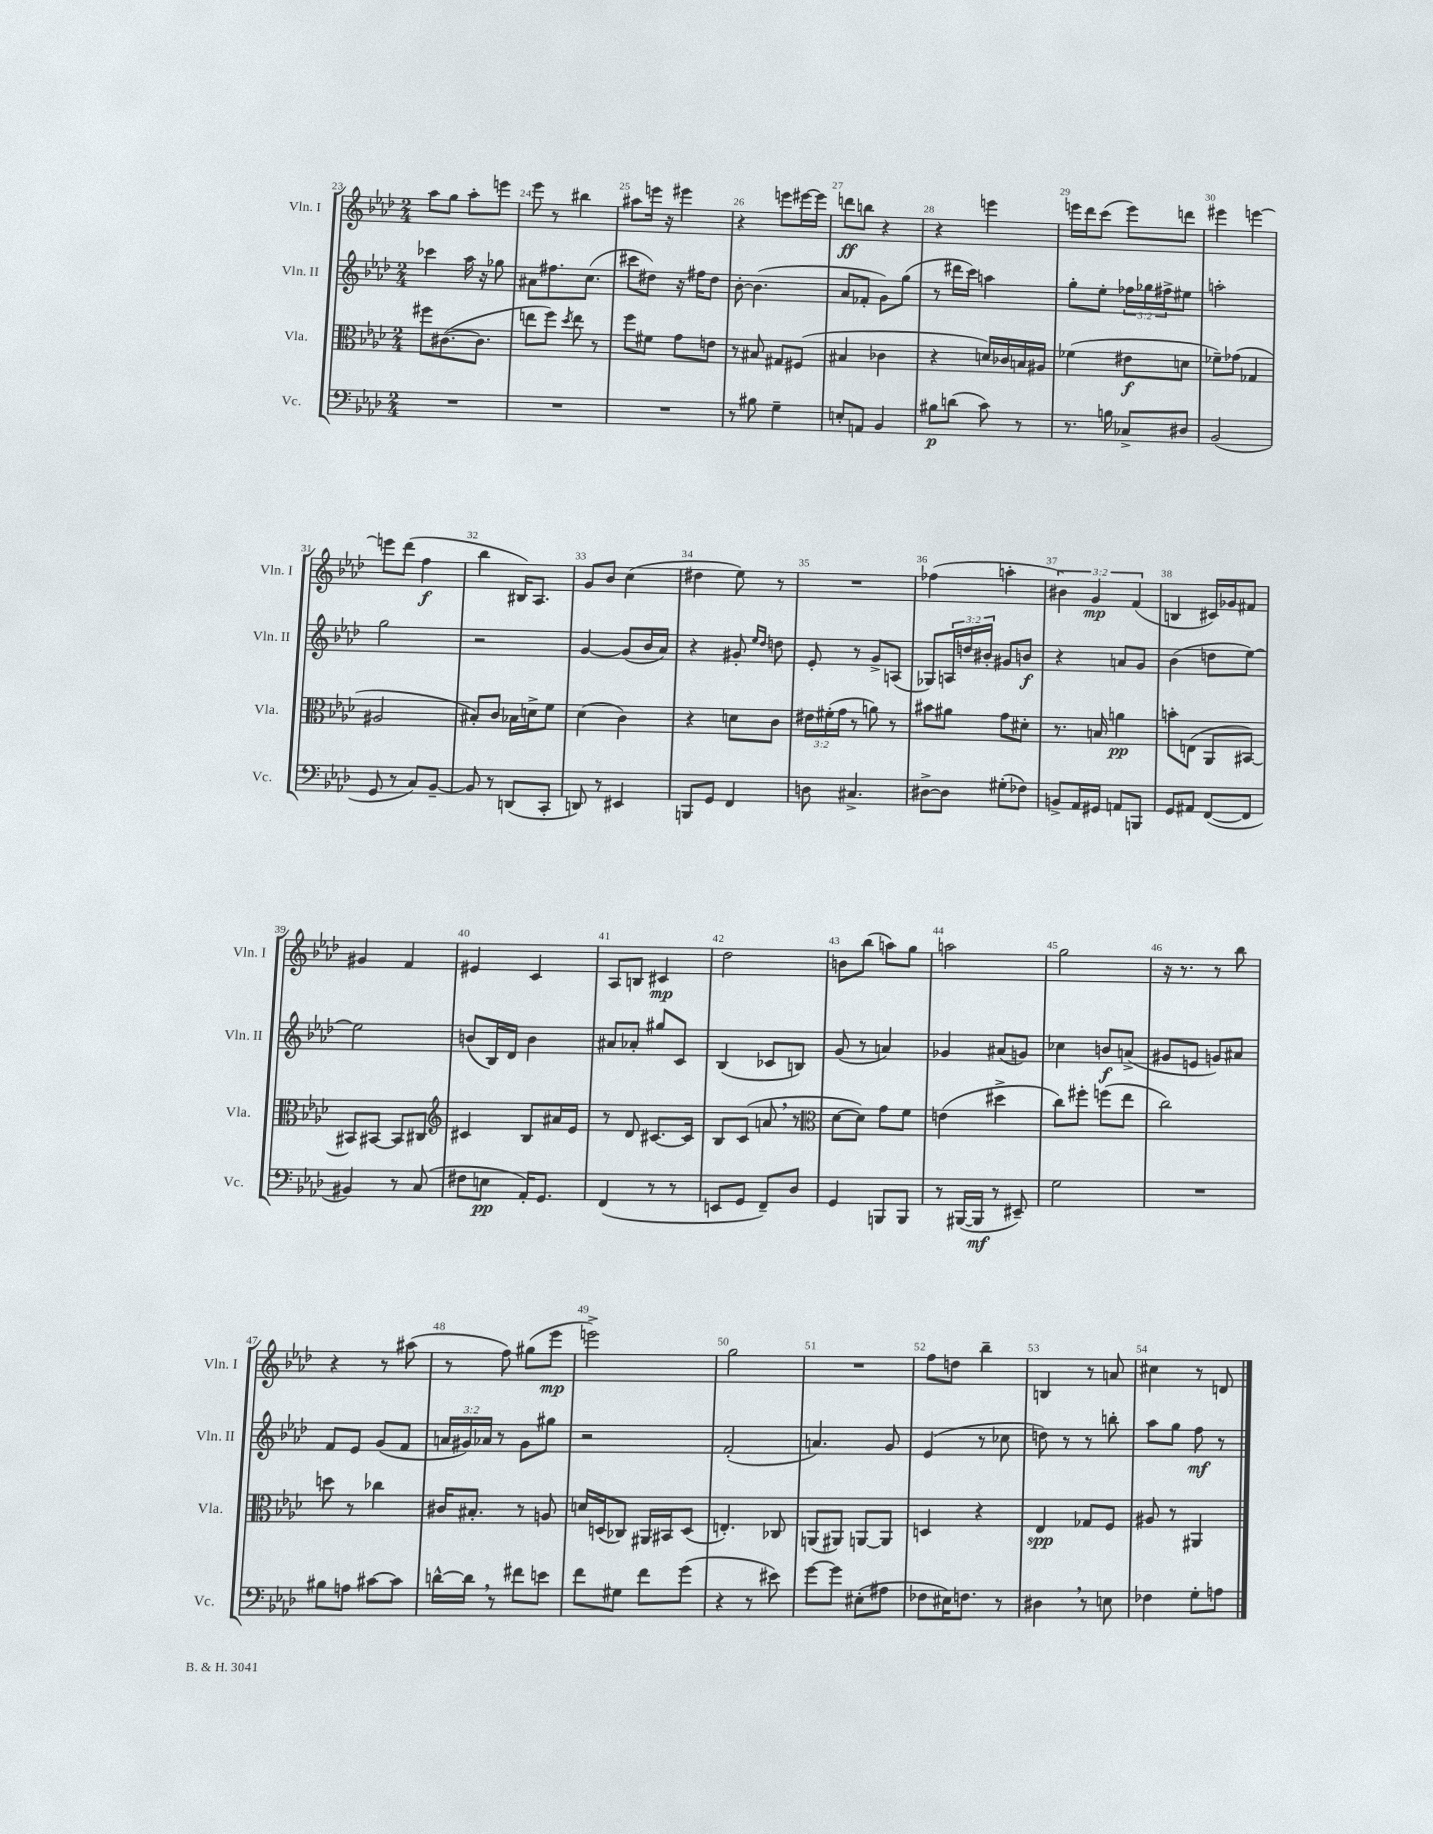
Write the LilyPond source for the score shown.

<<
\new StaffGroup <<
\new Staff = "s0" \with { instrumentName = "Vln. I" shortInstrumentName = "Vln. I" } {
    \clef treble \key aes \major \numericTimeSignature \time 2/4 \override Staff.TupletNumber.text = #tuplet-number::calc-fraction-text
    aes''8 g''8 aes''8-. e'''8 |
    ees'''8 r8 bis''4 |
    ais''8 e'''16 r16 eis'''4 |
    r4 e'''8 eis'''16~ eis'''16 |
    d'''8\ff b''8 r4 |
    r4 e'''4 |
    e'''16 des'''16 c'''8( e'''8) d'''8 |
    eis'''4 e'''4~ |
    e'''8 des'''8( f''4\f |
    bes''4 bis16) aes8. |
    g'8 bes'8 c''4( |
    dis''4 ees''8) r8 |
    R2 |
    fes''4( a''4-. |
    \tuplet 3/2 { bis'4) g'4\mp f'4( } |
    b4 cis'16) ges'16 fis'8 |
    gis'4 f'4 |
    eis'4 c'4 |
    aes8 b8 cis'4\mp |
    des''2 |
    b'8 bes''8( a''8) g''8 |
    a''2 |
    g''2 |
    r16 r8. r8 bes''8 |
    r4 r8 ais''8( |
    r8 f''8) gis''8( ees'''8\mp |
    e'''2->) |
    g''2 |
    R2 |
    f''8 d''8 bes''4-- |
    b4 r8 a'8 |
    cis''4 r8 d'8 \bar "|." |
}
\new Staff = "s1" \with { instrumentName = "Vln. II" shortInstrumentName = "Vln. II" } {
    \clef treble \key aes \major \numericTimeSignature \time 2/4 \override Staff.TupletNumber.text = #tuplet-number::calc-fraction-text
    ces'''4 aes''16 r16 ges''8 |
    ais'8 fis''8. c''8.( |
    cis'''8 dis''8) r16 fis''16 dis''8 |
    bes'8~-. bes'4.( |
    aes'8 fes'8-. g'8) g''8( |
    r8 dis'''16 c'''16) a''4 |
    g''8-. ees''8-. \tuplet 3/2 { fes''16 ges''16 fis''16-> } eis''8 |
    a''2-. |
    g''2 |
    r2 |
    g'4~ g'8( bes'16 aes'16) |
    r4 gis'8-. \grace { ees''16 des''16 } d''8 |
    ees'8-. r8 g'8-> a8( |
    ges8) \tuplet 3/2 { a16 d''16 bis'16-. } gis'8 b'8\f |
    r4 a'8 g'8 |
    bes'4( d''8 ees''8~) |
    ees''2 |
    b'8( bes16) des'16 b'4 |
    ais'8 aes'8-. gis''8 c'8 |
    bes4( ces'8 b8) |
    g'8( r8 a'4) |
    ges'4 ais'8( g'8) |
    ces''4 b'8\f a'8->( |
    gis'8 e'8 g'8) ais'8 |
    f'8 ees'8 g'8( f'8 |
    \tuplet 3/2 { a'16 gis'16) aes'16 } r8 gis'8 gis''8 |
    r2 |
    f'2-.( |
    a'4.) g'8 |
    ees'4( r8 ces''8 |
    d''8) r8 r8 b''8-. |
    aes''8 g''8 f''8\mf r8 \bar "|." |
}
\new Staff = "s2" \with { instrumentName = "Vla." shortInstrumentName = "Vla." } {
    \clef alto \key aes \major \numericTimeSignature \time 2/4 \override Staff.TupletNumber.text = #tuplet-number::calc-fraction-text
    fis''8 cis'8.~( cis'8. |
    e''8 f''8) \acciaccatura { des''8 } e''8 r8 |
    f''8 fis'8 g'8 e'8 |
    r8 bis8 gis8 fis8( |
    bis4 ces'4 |
    r4 d'16) ces'16 b16 ais16 |
    fes'4( eis'8\f d'8 |
    fes'8--) ges'8( ges4 |
    ais2 |
    bis8-.) c'8 bes16 d'16-> f'8 |
    des'4( c'4) |
    r4 d'8 c'8 |
    \tuplet 3/2 { eis'16 fis'16-.( g'16 } r8 a'8) r8 |
    bis'8 ais'8 g'8 dis'8-. |
    r8. b16 a'4\pp |
    b'8-. e8( aes,8 bis,8~) |
    bis,8 bis,8~ bis,8 cis8 |
    \clef treble cis'4 bes8 ais'16 ees'16 |
    r8 des'8 cis'8.~ cis'16 |
    bes8 c'8( a'8 \breathe r8 |
    \clef alto des'8~ des'8) g'8 f'8 |
    e'4( dis''4-> |
    c''8) fis''8-. f''8( ees''8 |
    c''2) |
    d''8 r8 ces''4 |
    cis'16 bis8.-. r8 a8 |
    d'16 d16( ces8) ais,16 bis,16 d8( |
    e4.-.) ces8 |
    a,8( ais,8) a,8~ a,8 |
    d4 r4 |
    ees4\spp ges8 f8 |
    ais8 r8 ais,4 \bar "|." |
}
\new Staff = "s3" \with { instrumentName = "Vc." shortInstrumentName = "Vc." } {
    \clef bass \key aes \major \numericTimeSignature \time 2/4
    R2 |
    R2 |
    R2 |
    r8 bis8 g4-- |
    e8-. a,8 bes,4 |
    bis8\p d'8( c'8) r8 |
    r8. b16 ces8-> dis8 |
    bes,2( |
    g,8 r8 c8) bes,8~-- |
    bes,8 r8 d,8( c,8-. |
    d,8) r8 eis,4 |
    b,,8 g,8 f,4 |
    d8 cis4.-> |
    dis8~-> dis8 gis8-.( fes8) |
    b,8-> aes,16 gis,16 a,8 b,,8 |
    g,8 ais,8 f,8~( f,8 |
    bis,4) r8 c8( |
    fis8 e8\pp aes,16-.) g,8. |
    f,4( r8 r8 |
    e,8 g,8 f,8--) des8 |
    g,4 b,,8 b,,8 |
    r8 bis,,16~( bis,,16\mf r8 eis,8--) |
    g2 |
    R2 |
    bis8 a8 cis'8~ cis'8 |
    d'16~-^ d'16 \breathe r8 fis'8 e'8 |
    f'8 gis8 f'8 g'8( |
    r4 r8 eis'8) |
    g'8~ g'8 eis8-.( ais8 |
    fes8 eis16) f8. r8 |
    dis4 \breathe r8 e8 |
    fes4 g8-. a8 \bar "|." |
}
>>
>>
\layout { \context { \Score currentBarNumber = #23 \override BarNumber.break-visibility = ##(#f #t #t) barNumberVisibility = #all-bar-numbers-visible } }
